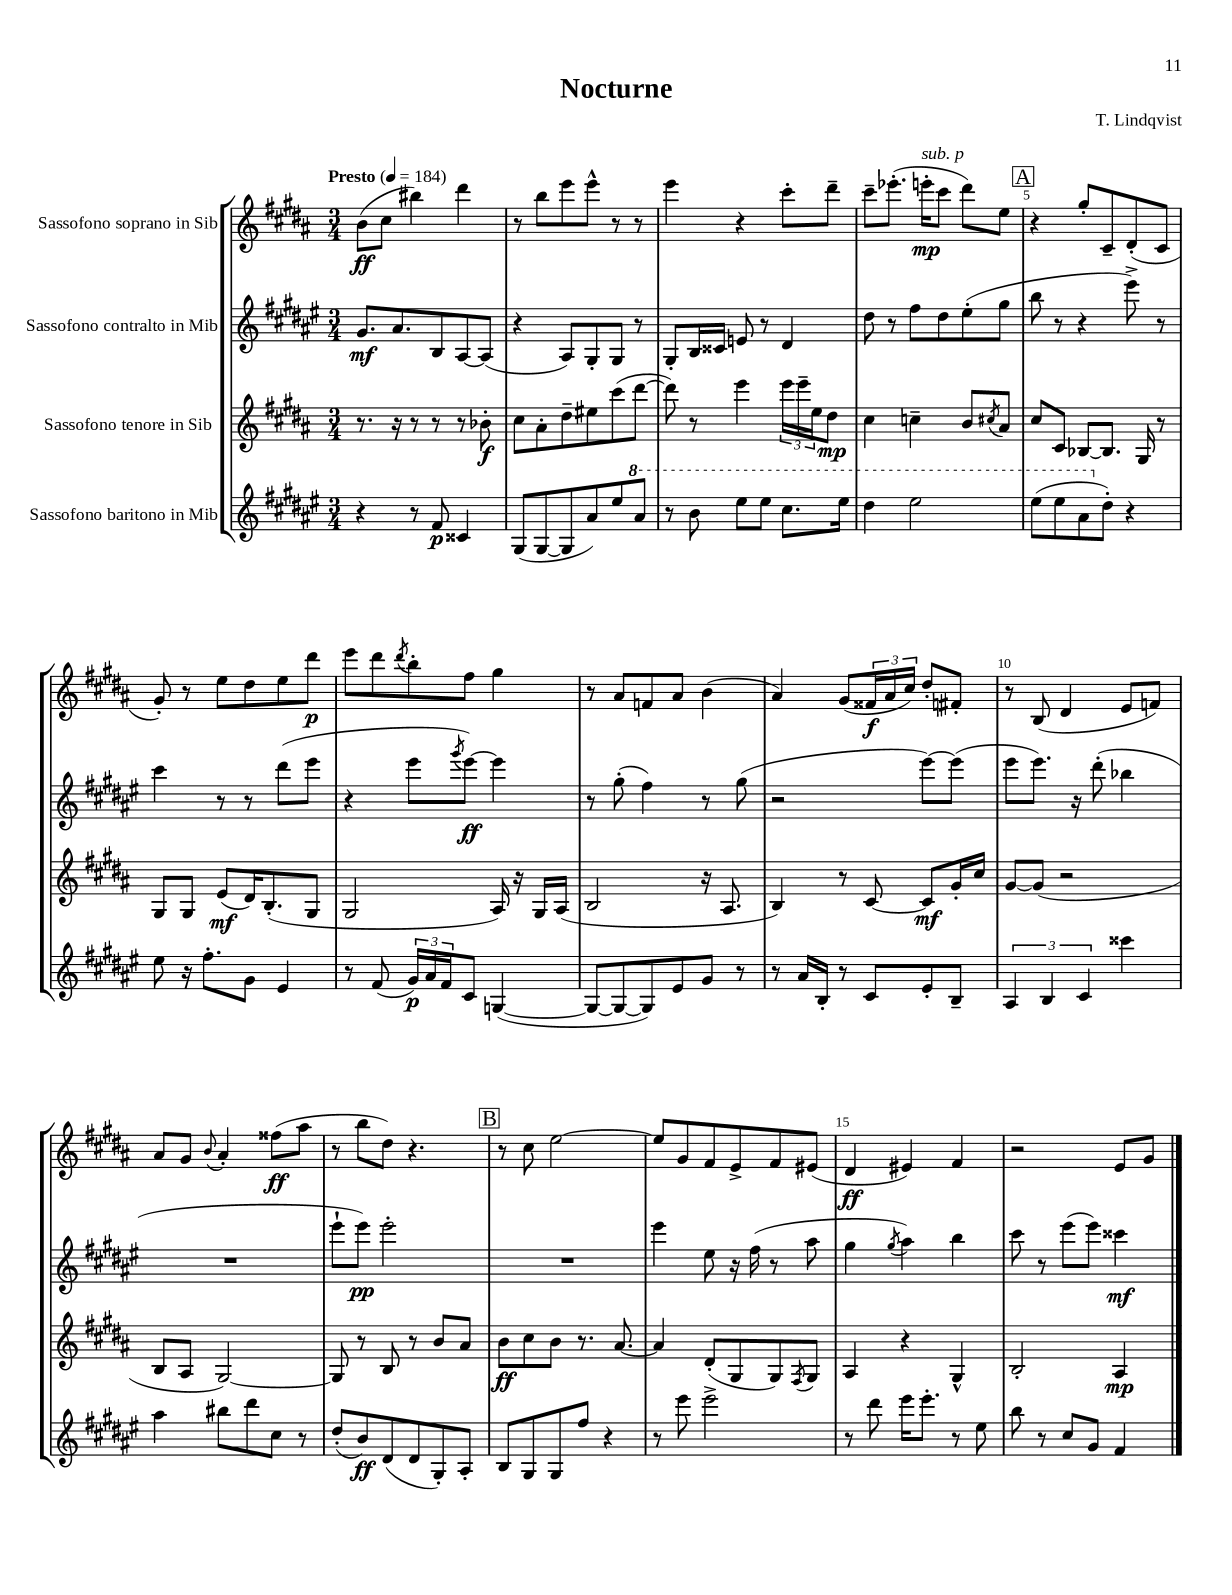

**kern	**kern	**kern	**kern
*staff4	*staff3	*staff2	*staff1
*clefG2	*clefG2	*clefG2	*clefG2
*k[f#c#g#d#a#e#]	*k[f#c#g#d#a#]	*k[f#c#g#d#a#e#]	*k[f#c#g#d#a#]
*M3/4	*M3/4	*M3/4	*M3/4
*MM184	*MM184	*MM184	*MM184
4r	8.r	8.g#	(8b
.	.	.	8cc#
.	16r	8.a#	.
8r	8r	.	4bb#)
8f#	8r	8B	.
4c##	8r	[8A#	4ddd#
.	8b-'	(8A#]	.
=	=	=	=
(8G#	8cc#	4r	8r
[8G#	8a#'	.	8bb
8G#]	8dd#~	8A#)	8eee
8a#)	8ee#	8G#'	8eee^^
8ee#	(8ccc#	8G#	8r
8aa#	[8ddd#	8r	8r
=	=	=	=
8r	8ddd#])	8G#'	4eee
8bb	8r	16B	.
.	.	16c##	.
8eee#	4eee	8e	4r
8eee#	.	8r	.
8.ccc#	24eee	4d#	8ccc#'
.	24eee~	.	.
.	24ee	.	.
.	8dd#	.	8ddd#~
16eee#	.	.	.
=	=	=	=
4ddd#	4cc#	8dd#	8ccc#~
.	.	8r	(8.eee-'
2eee#	4cc~	8ff#	.
.	.	.	16eee'
.	.	8dd#	8ccc#
.	8b	(8ee#'	8ddd#)
.	8qcc#	.	.
.	8a#	8gg#	8ee
=	=	=	=
(8eee#	8cc#	8bb	4r
8eee#	8c#	8r	.
8aa#	[8B-	4r	8gg#'
8dd#')	8.B-]	.	8c#~
4r	.	8eee#^)	(8d#'
.	16G#	.	.
.	8r	8r	8c#
=	=	=	=
8ee#	8G#	4ccc#	8g#')
16r	8G#	.	8r
8.ff#'	.	.	.
.	(8e	8r	8ee
8g#	16d#)	8r	8dd#
.	(8.B'	.	.
4e#	.	(8ddd#	8ee
.	8G#	8eee#	8ddd#
=	=	=	=
8r	2G#	4r	8eee
(8f#	.	.	8ddd#
.	.	.	8qddd#
24g#)	.	8eee#	8bb'
24a#	.	.	.
24f#	.	.	.
.	.	8qggg#	.
8c#	.	[8eee#)	8ff#
([4G	16A#)	4eee#]	4gg#
.	16r	.	.
.	16G#	.	.
.	(16A#	.	.
=	=	=	=
8G_	2B	8r	8r
8G_	.	(8gg#'	8a#
8G])	.	4ff#)	8f
8e#	.	.	8a#
8g#	16r	8r	(4b
.	8.A#	.	.
8r	.	(8gg#	.
=	=	=	=
8r	4B)	2r	4a#)
16a#	.	.	.
16B'	.	.	.
8r	8r	.	(8g#
8c#	[8c#	.	24f##
.	.	.	24a#
.	.	.	24cc#)
8e#'	8c#]	[8eee#)	8dd#'
8B~	16g#'	(8eee#]	8f#'
.	16cc#	.	.
=	=	=	=
6A#	[8g#	8eee#	8r
.	(8g#]	8.eee#)	(8B
6B	.	.	.
.	2r	.	4d#
.	.	16r	.
6c#	.	.	.
.	.	(8ddd#'	.
4ccc##	.	4bb-	8e
.	.	.	8f)
=	=	=	=
4aa#	8B	2.r	8a#
.	8A#	.	8g#
.	.	.	8qqb
8bb#	[2G#)	.	4a#'
8ddd#	.	.	.
8cc#	.	.	(8ff##
8r	.	.	8aa#
=	=	=	=
(8dd#'	8G#]	8eee#`	8r
8b)	8r	8eee#)	8bb
(8d#	8B	2eee#'	8dd#)
8d#	8r	.	4.r
8G#')	8b	.	.
8A#'	8a#	.	.
=	=	=	=
8B	8b	2.r	8r
8G#	8cc#	.	8cc#
8G#	8b	.	[2ee
8ff#	8.r	.	.
4r	.	.	.
.	[8.a#	.	.
=	=	=	=
8r	4a#]	4eee#	8ee]
8eee#	.	.	8g#
2eee#^	(8d#'	8ee#	8f#
.	8G#	16r	8e^
.	.	(16ff#	.
.	8G#)	8r	8f#
.	8qF#	.	.
.	8G#	8aa#	(8e#
=	=	=	=
8r	4A#	4gg#	4d#
8ddd#	.	.	.
.	.	8qgg#	.
16eee#	4r	4aa#)	4e#)
8.eee#'	.	.	.
8r	4G#^^	4bb	4f#
8ee#	.	.	.
=	=	=	=
8bb	2B'	8ccc#	2r
8r	.	8r	.
8cc#	.	(8eee#	.
8g#	.	8eee#)	.
4f#	4A#	4ccc##	8e
.	.	.	8g#
==	==	==	==
*-	*-	*-	*-
